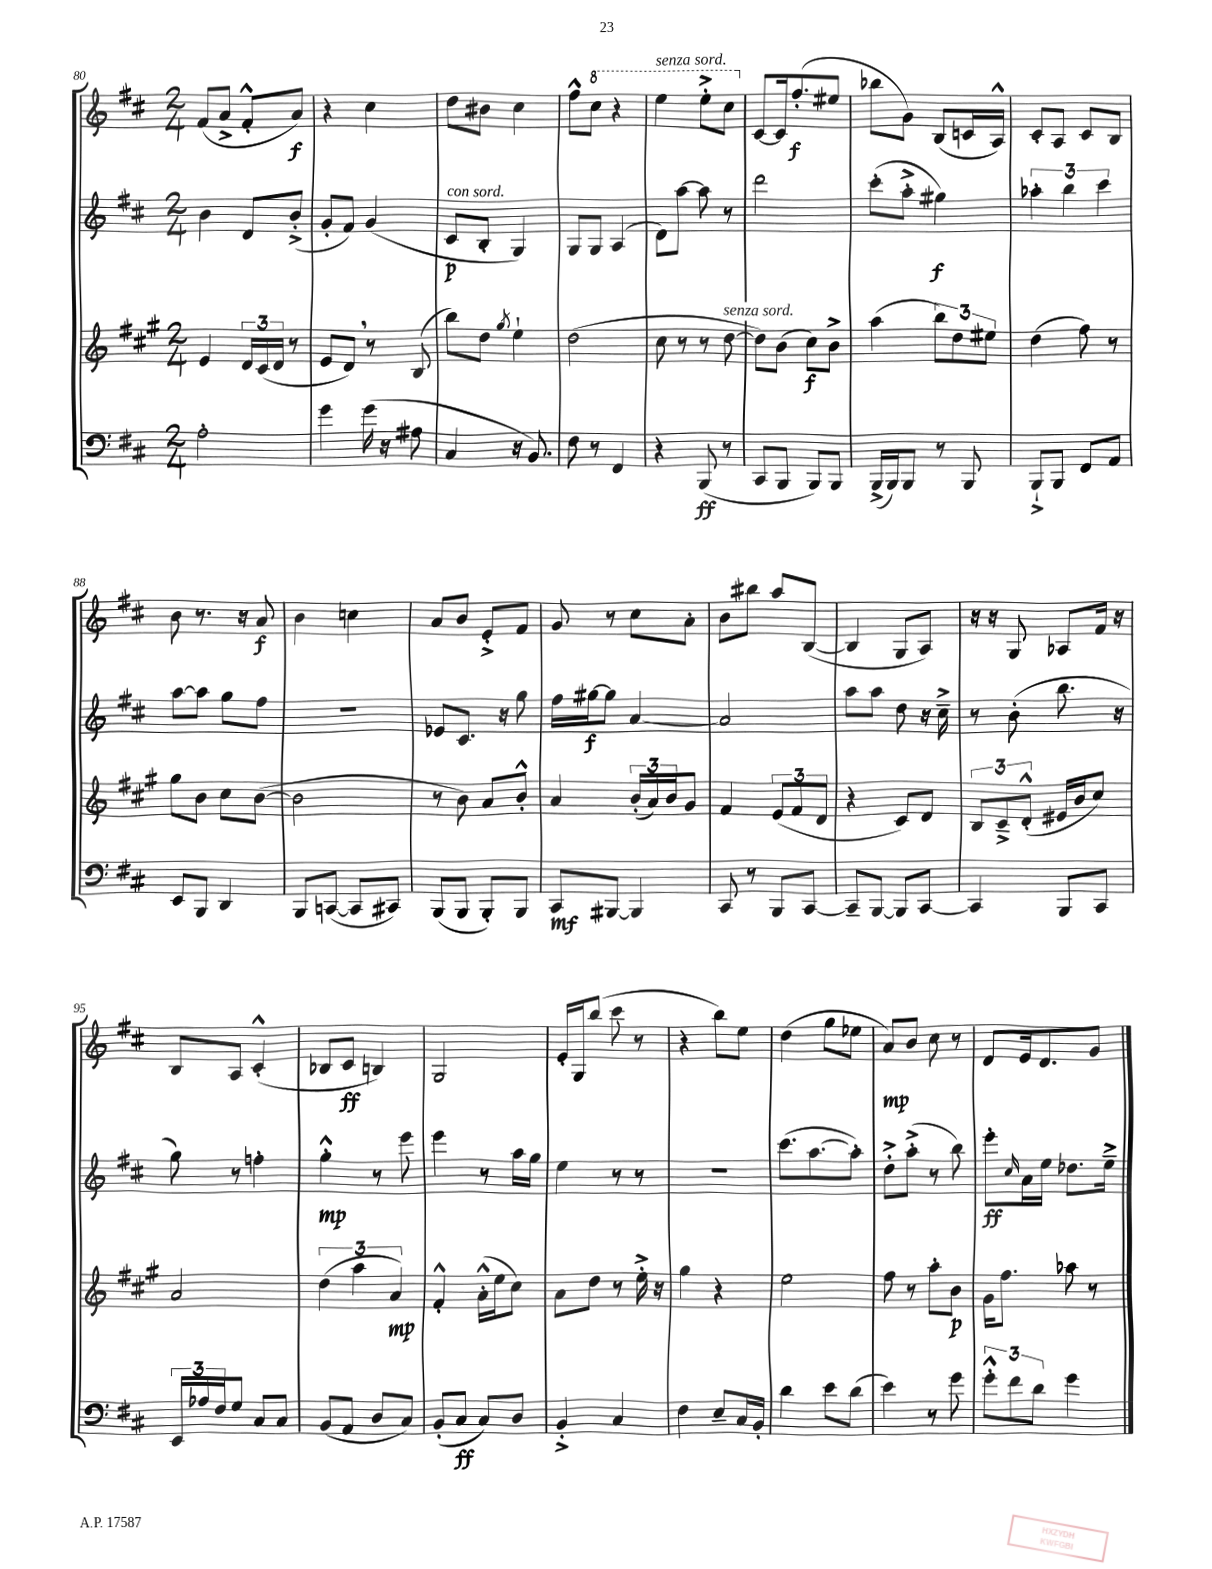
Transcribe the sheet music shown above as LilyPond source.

<<
\new StaffGroup <<
\new Staff = "s0" {
    \clef treble \key d \major \numericTimeSignature \time 2/4
    fis'8( a'8-> fis'8-.-^ a'8\f) |
    r4 cis''4 |
    d''8 bis'8 cis''4 |
    fis''8-^ \ottava #1 cis'''8 r4 |
    e'''4^\markup { \italic "senza sord." } e'''8-.-> cis'''8 \ottava #0 |
    cis'8~ cis'16 fis''8.-.\f( eis''8 |
    bes''8 g'8) b8( c'16 a16-^) |
    cis'8-. a8 cis'8 b8 |
    b'8 r8. r16 a'8\f |
    b'4 c''4 |
    a'8 b'8 e'8-.-> fis'8 |
    g'8 r8 cis''8 a'8-. |
    b'8 bis''8 a''8 b8~( |
    b4 g8 a8) |
    r16 r16 g8 aes8 fis'16 r16 |
    b8 a8 cis'4-.-^( |
    bes8 cis'8\ff b4) |
    g2 |
    e'16-. g16 b''8( cis'''8 r8 |
    r4 b''8) e''8 |
    d''4( g''8 ees''8 |
    a'8\mp) b'8 cis''8 r8 |
    d'8 e'16 d'8. g'8 \bar "|." |
}
\new Staff = "s1" {
    \clef treble \key d \major \numericTimeSignature \time 2/4
    b'4 d'8 b'8-.->( |
    g'8-. fis'8) g'4( |
    cis'8\p^\markup { \italic "con sord." } b8-. g4) |
    g8 g8 a4( |
    d'8) a''8~ a''8 r8 |
    d'''2 |
    cis'''8-.( a''8-.-> gis''4\f) |
    \tuplet 3/2 { aes''4-. b''4 cis'''4 } |
    a''8~ a''8 g''8 fis''8 |
    r2 |
    ees'8 cis'8. r16 g''8 |
    fis''16 gis''16~\f gis''8 a'4~ |
    a'2 |
    a''8 a''8 d''8 r16 cis''16---> |
    r8 b'8-.( b''8. r16 |
    g''8) r8 f''4-. |
    g''4-.-^\mp r8 e'''8 |
    e'''4 r8 a''16 g''16 |
    e''4 r8 r8 |
    R2 |
    cis'''8.( a''8.~ a''8-.) |
    d''8-.-> a''8-.->( r8 b''8) |
    e'''8-.\ff \grace { cis''16 } a'16 e''16 des''8. e''16---> \bar "|." |
}
\new Staff = "s2" {
    \clef treble \key a \major \numericTimeSignature \time 2/4
    e'4 \tuplet 3/2 { d'16 cis'16( d'16 } r8 |
    e'8 d'8) \breathe r8 b8( |
    b''8) d''8 \acciaccatura { gis''8 } e''4-! |
    d''2( |
    cis''8 r8 r8 d''8~^\markup { \italic "senza sord." } |
    d''8) b'8( cis''8\f) b'8-> |
    a''4( \tuplet 3/2 { b''8) d''8 eis''8 } |
    d''4( fis''8) r8 |
    gis''8 b'8 cis''8 b'8~( |
    b'2 |
    r8 b'8) a'8 b'8-.-^ |
    a'4 \tuplet 3/2 { b'16-.( a'16) b'16 } gis'8 |
    fis'4 \tuplet 3/2 { e'8( fis'8 d'8 } |
    r4 cis'8) d'8 |
    \tuplet 3/2 { b8 cis'8---> d'8-.-^( } eis'16 b'16 cis''8) |
    a'2 |
    \tuplet 3/2 { d''4( a''4 a'4\mp) } |
    fis'4-.-^ a'16-.-^( e''16 cis''8) |
    a'8 d''8 r8 e''16-.-> r16 |
    gis''4 r4 |
    e''2 |
    fis''8 r8 a''8-. b'8\p |
    gis'16 fis''8. aes''8 r8 \bar "|." |
}
\new Staff = "s3" {
    \clef bass \key d \major \numericTimeSignature \time 2/4
    a2-. |
    g'4 g'16( r16 ais8 |
    cis4 r16 b,8.) |
    fis8 r8 fis,4 |
    r4 b,,8\ff( r8 |
    cis,8 b,,8 b,,8) b,,8 |
    b,,16->( b,,16) b,,8 r8 b,,8 |
    b,,8-!-> b,,8 fis,8 a,8 |
    e,8 b,,8 d,4 |
    b,,8 c,8~( c,8 cis,8) |
    b,,8( b,,8 b,,8-.) b,,8 |
    cis,8\mf bis,,8~ bis,,4 |
    cis,8 r8 b,,8 cis,8~ |
    cis,8-- b,,8~ b,,8 cis,8~ |
    cis,4 b,,8 cis,8 |
    \tuplet 3/2 { e,16 aes16 fis16 } g8 cis8 cis8 |
    b,8( a,8 d8 cis8) |
    b,8-.( cis8\ff cis8) d8 |
    b,4-.-> cis4 |
    fis4 e8-- cis16 b,16-. |
    d'4 e'8 d'8( |
    e'4) r8 g'8 |
    \tuplet 3/2 { g'8-.-^ fis'8 d'8 } g'4 \bar "|." |
}
>>
>>
\layout { \context { \Score currentBarNumber = #80 } }
